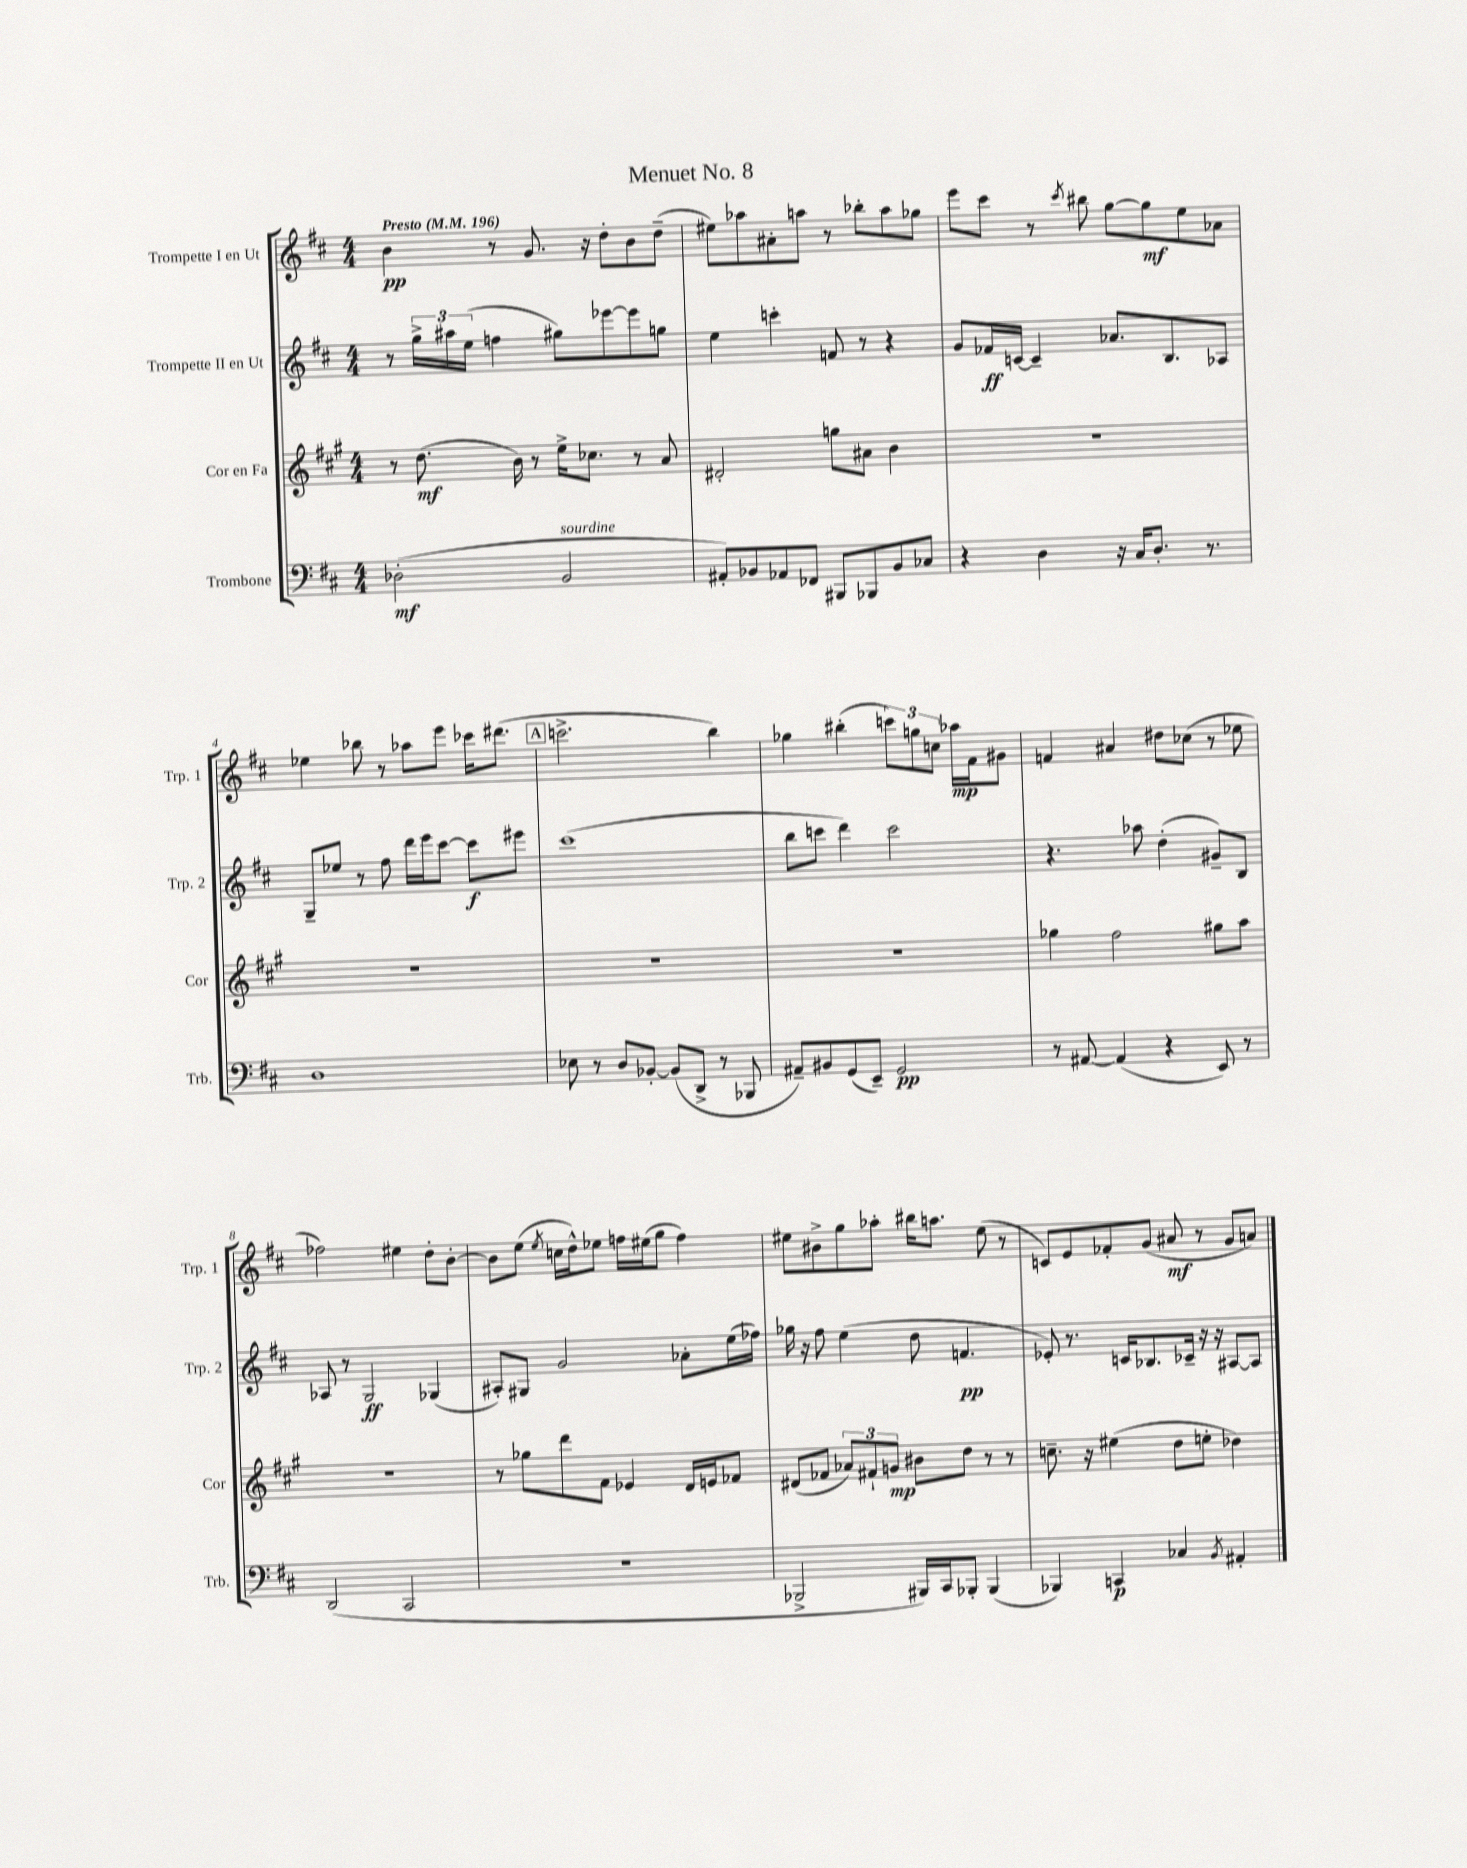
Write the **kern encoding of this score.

**kern	**dynam	**kern	**dynam	**kern	**dynam	**kern	**dynam
*part4	*part4	*part3	*part3	*part2	*part2	*part1	*part1
*staff4	*staff4	*staff3	*staff3	*staff2	*staff2	*staff1	*staff1
*I"Trombone	*	*I"Cor en Fa	*	*I"Trompette II en Ut	*	*I"Trompette I en Ut	*
*I'Trb.	*	*I'Cor	*	*I'Trp. 2	*	*I'Trp. 1	*
*clefF4	*	*clefG2	*	*clefG2	*	*clefG2	*
*k[f#c#]	*	*k[f#c#g#]	*	*k[f#c#]	*	*k[f#c#]	*
*M4/4	*	*M4/4	*	*M4/4	*	*M4/4	*
*MM196	*	*MM196	*	*MM196	*	*MM196	*
=1	=1	=1	=1	=1	=1	=1	=1
!	!	!	!	!	!	!LO:TX:a:B:t=Presto	!
(2D-X'\	mf	8r	.	8r	.	4b\	pp
.	.	(8.dd\	mf	24gg^\LL	.	.	.
.	.	.	.	24aa#X\	.	.	.
.	.	.	.	(24ee\JJ	.	.	.
.	.	.	.	4ffn\	.	8r	.
.	.	16b\)	.	.	.	.	.
.	.	8r	.	.	.	8.g/	.
!LO:TX:a:i:t=sourdine	!	!	!	!	!	!	!
2BB/	.	16ee^\KL	.	8gg#X\L)	.	.	.
.	.	8.cc-X\J	.	.	.	16r	.
.	.	.	.	[8eee-X\	.	8dd'\L	.
.	.	8r	.	8eee-\]	.	8b\	.
.	.	8a/	.	8ggn\J	.	(8dd~\J	.
=2	=2	=2	=2	=2	=2	=2	=2
8AA#X'/L)	.	2d#X'/	.	4ee\	.	8ee#X\L)	.
8BB-X/	.	.	.	.	.	8aa-X\	.
8AA-X/	.	.	.	4cccn'\	.	8a#X'\	.
8FF-X/J	.	.	.	.	.	8aan\J	.
8BBB#X/L	.	8ggn\L	.	8fn/	.	8r	.
8BBB-X/	.	8a#X\J	.	8r	.	8bb-X'\L	.
8BB-/	.	4b\	.	4r	.	8aa\	.
8C-X/J	.	.	.	.	.	8gg-X\J	.
=3	=3	=3	=3	=3	=3	=3	=3
4r	.	1r	.	8g/L	.	8eee\L	.
.	.	.	.	16f-X/L	ff	8ccc#\J	.
.	.	.	.	[16cn/JJ	.	.	.
4D\	.	.	.	4c~/]	.	8r	.
.	.	.	.	.	.	8qccc#/	.
.	.	.	.	.	.	8bb#X\	.
16r	.	.	.	8.a-X/L	.	[8gg\L	.
16C#/KL	.	.	.	.	.	.	.
8.D'/J	.	.	.	.	.	8gg\]	mf
.	.	.	.	8.B/	.	.	.
.	.	.	.	.	.	8ee\	.
8.r	.	.	.	.	.	.	.
.	.	.	.	8A-X/J	.	8a-X\J	.
!!LO:LB:g=z
=4	=4	=4	=4	=4	=4	=4	=4
1D	.	1r	.	8G~/L	.	4ee-X\	.
.	.	.	.	8ee-X/J	.	.	.
.	.	.	.	8r	.	8bb-X\	.
.	.	.	.	8ff#\	.	8r	.
.	.	.	.	16ddd\LL	.	8aa-X\L	.
.	.	.	.	16eee\J	.	.	.
.	.	.	.	[8ccc#\J	.	8eee\J	.
.	.	.	.	8ccc#\L]	f	16ccc-X\KL	.
.	.	.	.	.	.	(8.ddd#X\J	.
.	.	.	.	8eee#X\J	.	.	.
!!LO:REH:place=s1:t=A
=5	=5	=5	=5	=5	=5	=5	=5
8E-X\	.	1r	.	(1ccc#	.	2.cccn^\	.
8r	.	.	.	.	.	.	.
8D/L	.	.	.	.	.	.	.
[8BB-X'/J	.	.	.	.	.	.	.
(8BB-/L]	.	.	.	.	.	.	.
8DD^/J	.	.	.	.	.	.	.
8r	.	.	.	.	.	4bb\)	.
8BBB-X/	.	.	.	.	.	.	.
=6	=6	=6	=6	=6	=6	=6	=6
8AA#X~/L)	.	1r	.	8bb\L	.	4gg-X\	.
8BB#X/	.	.	.	8cccn\J	.	.	.
(8GG/	.	.	.	4ddd\)	.	(4bb#X'\	.
8EE~/J)	.	.	.	.	.	.	.
2GG/	pp	.	.	2ccc\	.	12cccn\L)	.
.	.	.	.	.	.	12ggn\	.
.	.	.	.	.	.	12ccn\J	.
.	.	.	.	.	.	16aa-X\LL	mp
.	.	.	.	.	.	16f#\J	.
.	.	.	.	.	.	8g#X\J	.
=7	=7	=7	=7	=7	=7	=7	=7
8r	.	4gg-X\	.	4.r	.	4fn/	.
[8AA#X/	.	.	.	.	.	.	.
(4AA#/]	.	2ff#\	.	.	.	4a#X/	.
.	.	.	.	8aa-X\	.	.	.
4r	.	.	.	(4dd'\	.	8dd#X\L	.
.	.	.	.	.	.	(8cc-X\J	.
8EE/)	.	8gg#X\L	.	8g#X~/L)	.	8r	.
8r	.	8aa\J	.	8B/J	.	8ee-X\	.
!!LO:LB:g=z
=8	=8	=8	=8	=8	=8	=8	=8
(2DD/	.	1r	.	8A-X/	.	2ff-X\)	.
.	.	.	.	8r	.	.	.
.	.	.	.	2G/	ff	.	.
2CC#/	.	.	.	.	.	4ee#X\	.
.	.	.	.	(4G-X/	.	8dd'\L	.
.	.	.	.	.	.	[8b'\J	.
=9	=9	=9	=9	=9	=9	=9	=9
1r	.	8r	.	8A#X'/L)	.	8b\L]	.
.	.	8gg-X\L	.	8G#X/J	.	(8ee\J	.
.	.	.	.	.	.	8qee/	.
.	.	8ddd\	.	2g/	.	16ccn\LL	.
.	.	.	.	.	.	16dd^^\J)	.
.	.	8f#\J	.	.	.	8ee-X\J	.
.	.	4e-X/	.	.	.	16ffn\LL	.
.	.	.	.	.	.	(16ee#X\J	.
.	.	.	.	.	.	8gg\J	.
.	.	16d/LL	.	8a-X'\L	.	4ff\)	.
.	.	16en/J	.	.	.	.	.
.	.	8f-X/J	.	(16ee\L	.	.	.
.	.	.	.	16ff-X\JJ)	.	.	.
=10	=10	=10	=10	=10	=10	=10	=10
2BBB-X^/	.	(8d#X/L	.	16gg-X\	.	8ee#X\L	.
.	.	.	.	16r	.	.	.
.	.	8f-X/J	.	8ff#\	.	8b#X^\	.
.	.	12a-X/L)	.	(4ee\	.	8gg\	.
.	.	12f#X`/	.	.	.	.	.
.	.	.	.	.	.	8aa-X'\J	.
.	.	12gn/J	mp	.	.	.	.
16BBB#X/LL)	.	8b#X\L	.	8dd\	.	16bb#X\KL	.
16CC#/J	.	.	.	.	.	8.aan\J	.
8BBB-X'/J	.	8dd\J	.	4.fn/	pp	.	.
(4BBB-/	.	8r	.	.	.	(8ee#\	.
.	.	8r	.	.	.	8r	.
=11	=11	=11	=11	=11	=11	=11	=11
4BBB-X/)	.	8.ccn~\	.	8e-X'/)	.	8cn/L)	.
.	.	.	.	8.r	.	8e/	.
.	.	16r	.	.	.	.	.
4CCn/	p	(4ee#X\	.	.	.	8f-X'/	.
.	.	.	.	16cn/KL	.	.	.
.	.	.	.	8.B-X/	.	(8g/J	.
4C-X/	.	8dd\L	.	.	.	8a#X/	mf
.	.	.	.	16c-X~/Jk	.	.	.
.	.	8een'\J	.	16r	.	8r	.
.	.	.	.	16r	.	.	.
8qBB/	.	.	.	.	.	.	.
4AA#X'/	.	4dd-X\)	.	[8A#X/L	.	8g/L	.
.	.	.	.	8A#/J]	.	8an/J)	.
==	==	==	==	==	==	==	==
*-	*-	*-	*-	*-	*-	*-	*-
